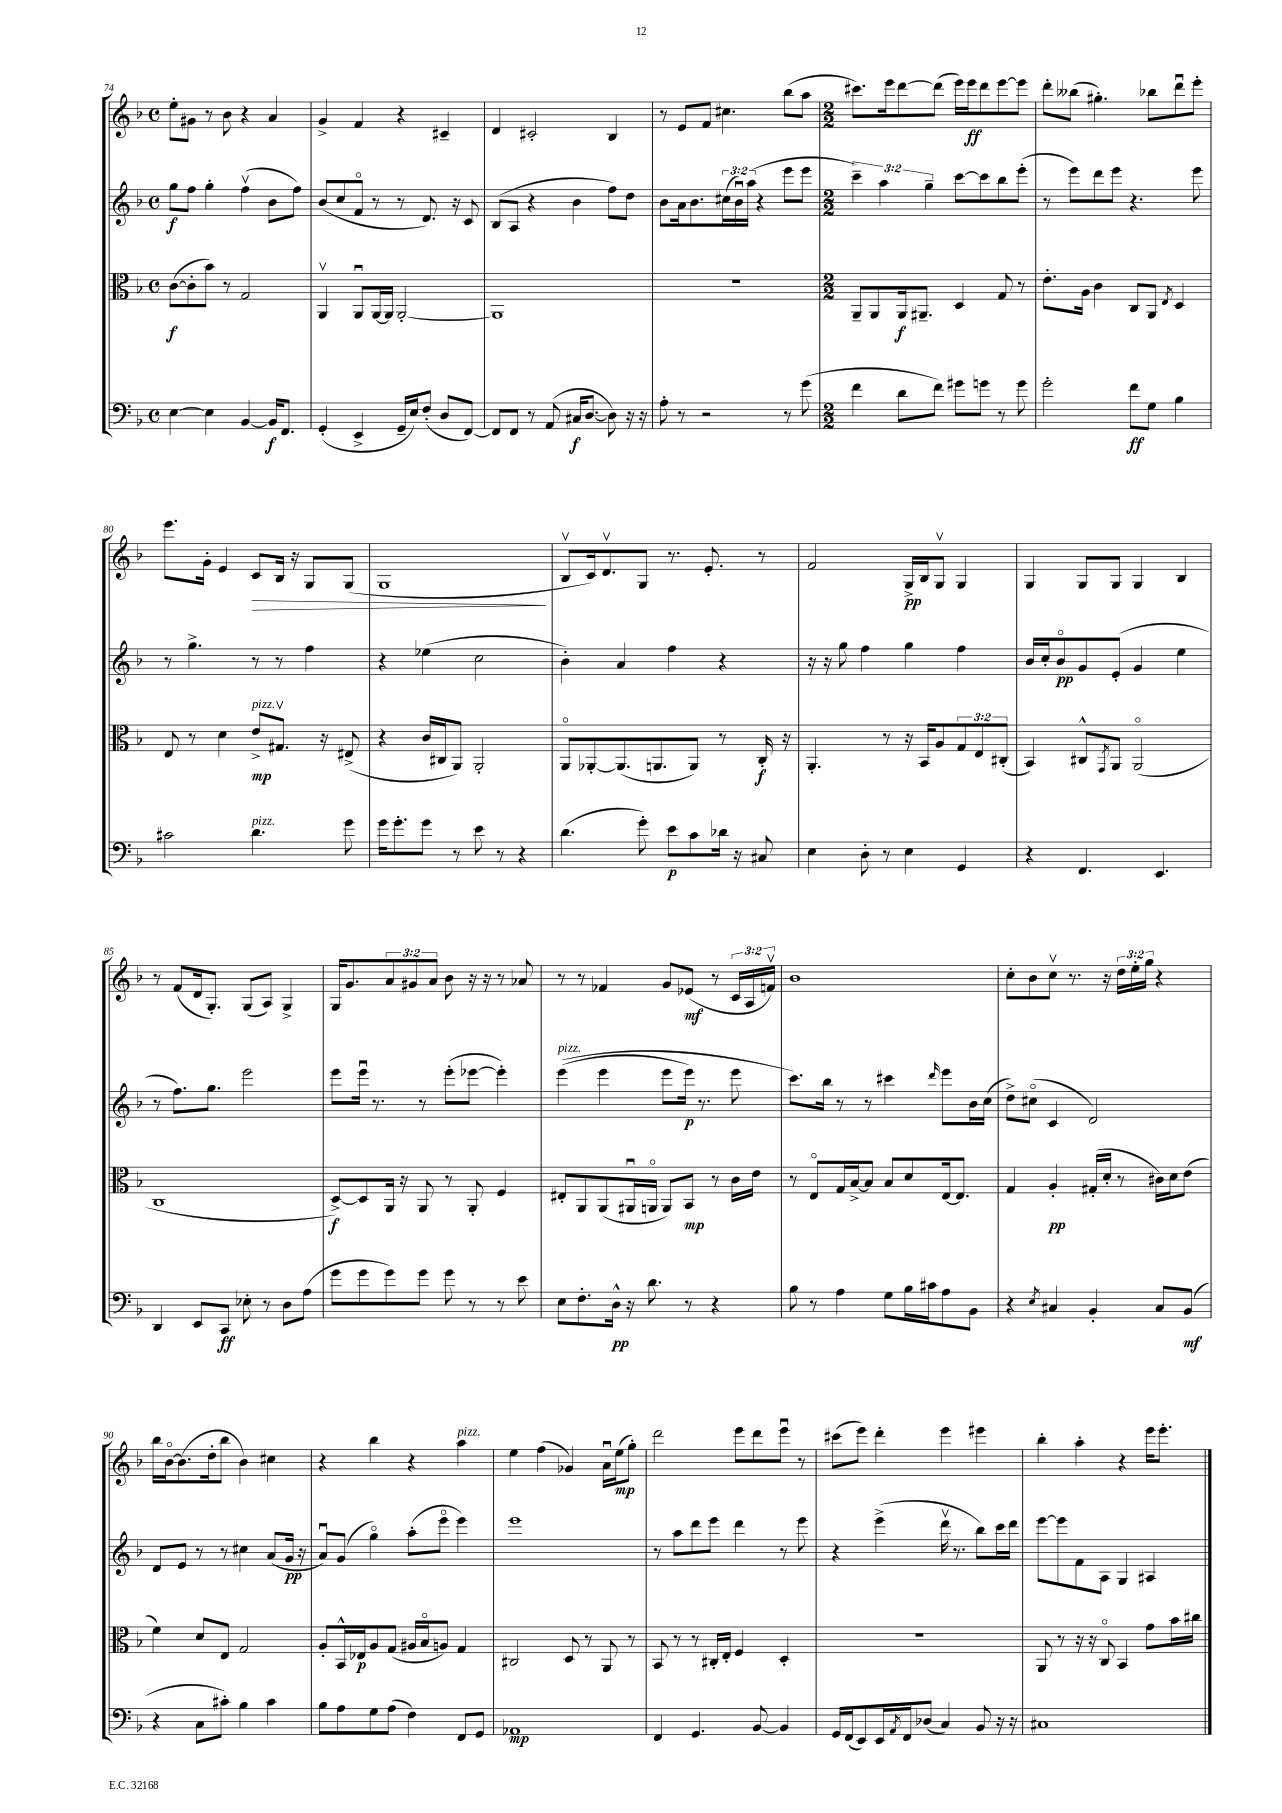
<<
\new StaffGroup <<
\new Staff = "s0" {
    \clef treble \key f \major \defaultTimeSignature \time 4/4 \override Staff.TupletNumber.text = #tuplet-number::calc-fraction-text
    e''8-. gis'8 r8 bes'8 r4 a'4 |
    g'4-> f'4 r4 cis'4-- |
    d'4 cis'2-. bes4 |
    r8 e'8 f'8 cis''4. bes''8( a''8 |
    \numericTimeSignature \time 2/2 cis'''8.) e'''16 d'''8~ d'''8( e'''16) e'''16\ff d'''8 e'''8~ e'''8 |
    d'''8-. beses''8( gis''4.-.) bes''8 d'''8\downbow e'''8-. |
    e'''8. g'16-. e'4 c'8\> bes16 r16 g8 g8( |
    g1\! |
    bes8\upbow c'16) d'8.\upbow g8 r8. e'8.-. r8 |
    f'2 g16->\pp bes16 g8\upbow g4 |
    g4 g8 g8 g4 bes4 |
    r8 f'8( d'16 g8.-.) g8( a8) g4-> |
    g16 g'8. \tuplet 3/2 { a'8 gis'8 a'8 } bes'8 r16 r16 r8 aes'8 |
    r8 r8 fes'4 g'8 ees'8\mf( r8 \tuplet 3/2 { c'16 a16 f'16\upbow) } |
    bes'1 |
    c''8-. bes'8 c''8\upbow r8. r16 \tuplet 3/2 { d''16 e''16-. g''16 } r4 |
    bes''16 bes'16~\flageolet bes'8.( d''16-. bes''8 bes'4) cis''4 |
    r4 bes''4 r4 a''4^\markup { \italic "pizz." } |
    e''4 f''4( ges'4) a'16\downbow e''16\mp( g''8-.) |
    d'''2 e'''8 d'''8 e'''8\downbow r8 |
    cis'''8( e'''8) d'''4-. e'''4 eis'''4 |
    bes''4-. a''4-. r4 e'''16 e'''8.-. \bar "|." |
}
\new Staff = "s1" {
    \clef treble \key f \major \defaultTimeSignature \time 4/4 \override Staff.TupletNumber.text = #tuplet-number::calc-fraction-text
    g''8\f f''8 g''4-. f''4\upbow( bes'8 f''8) |
    bes'8( c''8 f'8\flageolet r8 r8 d'8.) r16 c'8 |
    bes8( a8 r4 bes'4 f''8) d''8 |
    bes'8 a'16 bes'8. \tuplet 3/2 { cis''16( bes'16\downbow) a''16( } r4 e'''8 e'''8 |
    \numericTimeSignature \time 2/2 \tuplet 3/2 { c'''4--) a''4 g''4-- } c'''8~ c'''8 bes''8 e'''8-.( |
    r8 e'''8) d'''8 e'''8 r4. e'''8 |
    r8 g''4.-> r8 r8 f''4 |
    r4 ees''4( c''2 |
    bes'4-.) a'4 f''4 r4 |
    r16 r16 g''8 f''4 g''4 f''4 |
    bes'16 c''16-. bes'8\flageolet\pp g'8 e'8-.( g'4 e''4 |
    r8 f''8.) g''8. e'''2 |
    e'''8 e'''16\downbow r8. r8 e'''8-.( ees'''8~ ees'''4-.) |
    e'''4^\markup { \italic "pizz." }(\( e'''4 e'''8 e'''16\p) r8. e'''8 |
    c'''8.\) bes''16 r8 r8 cis'''4 \grace { d'''16 } e'''8 bes'16 c''16( |
    d''8->) cis''8\flageolet( c'4 d'2) |
    d'8 e'8 r8 r8 cis''4 a'8( g'16\pp r16 |
    a'8\downbow) g'8( g''4\flageolet) a''8-.( e'''8\flageolet e'''4) |
    e'''1 |
    r8 a''8 d'''8 e'''8 d'''4 r8 e'''8 |
    r4 e'''4->( d'''16\upbow r8. bes''8) c'''16 d'''16 |
    e'''8~ e'''8 f'8 a8 g4 ais4 \bar "|." |
}
\new Staff = "s2" {
    \clef alto \key f \major \defaultTimeSignature \time 4/4 \override Staff.TupletNumber.text = #tuplet-number::calc-fraction-text
    c'8~\f( c'8-. bes'8) r8 g2 |
    a,4\upbow a,8\downbow a,16~ a,16 a,2~-. |
    a,1 |
    R1 |
    \numericTimeSignature \time 2/2 a,8-- a,8 a,16\f ais,8.-- d4 g8 r8 |
    e'8.-. a16 c'4 c8 a,8 \acciaccatura { e8 } d4 |
    e8 r8 d'4 e'8->\mp^\markup { \italic "pizz." } gis8.\upbow r16 eis8->( |
    r4 c'16 cis16 a,8) a,2-. |
    a,8\flageolet aes,8~-. aes,8.( a,8. a,8) r8 c16-.\f r16 |
    a,4.-. r8 r16 bes,16 a8 \tuplet 3/2 { g8 e8 cis8-.( } |
    bes,4) cis8-^ \acciaccatura { g,8 } a,8 a,2\flageolet( |
    c1 |
    d8~->\f) d8 a,16 r16 a,8 r8 a,8-. f4 |
    eis8-. a,8 a,8( ais,16\downbow a,16\flageolet a,8) bes,8\mp r8 c'16 e'16 |
    r8 e8\flageolet g16 bes16~-> bes8 bes8 d'8 e16~ e8. |
    g4 a4-.\pp gis16-.( d'16-. r8 cis'16) d'16 e'8( |
    f'4) d'8 e8 g2 |
    a8-. bes,16-^ ees16\p a8 g8( ais16 bes16\flageolet a8) g4 |
    cis2 d8 r8 a,8 r8 |
    bes,8 r8 r8 cis16-. e16-. f4 d4-. |
    R1 |
    a,8 r8 r16 r16 c8\flageolet bes,4 g'8 bes'16 cis''16 \bar "|." |
}
\new Staff = "s3" {
    \clef bass \key f \major \defaultTimeSignature \time 4/4
    e4~ e4 bes,4~ bes,16\f f,8. |
    g,4-.( e,4-> g,16-- e16) f8-.( d8 f,8~) |
    f,8 f,8 r8 a,8( cis16\f d8.~ d8) r16 r16 |
    a8-. r8 r2 r8 g'8( |
    \numericTimeSignature \time 2/2 f'4 d'8 f'8) gis'8 g'8 r8 g'8 |
    g'2-. f'8\ff g8 bes4 |
    cis'2 d'4.^\markup { \italic "pizz." } g'8 |
    g'16 g'8.-. g'8 r8 e'8 r8 r4 |
    d'4.( g'8-.) e'8\p c'8 des'16 r16 cis8 |
    e4 d8-. r8 e4 g,4 |
    r4 f,4. e,4. |
    d,4 e,8 c,8\ff ees8-. r8 d8 a8( |
    g'8 g'8 g'8) g'8 g'8 r8 r8 e'8 |
    e8 f8.-. d16-^\pp r16 d'8. r8 r4 |
    bes8 r8 a4 g8 bes16 cis'16 a8 bes,8 |
    r4 \acciaccatura { e8 } cis4 bes,4-. cis8 bes,8\mf( |
    r4 c8 cis'8-.) bes4 cis'4 |
    bes8 a8 g8 a8( f4) f,8 g,8 |
    aes,1\mp |
    f,4 g,4. bes,8~ bes,4 |
    g,16 f,16( e,8) e,16 \acciaccatura { a,8 } f,16 des8( c4) bes,8 r16 r16 |
    cis1 \bar "|." |
}
>>
>>
\layout { \context { \Score currentBarNumber = #74 } }
